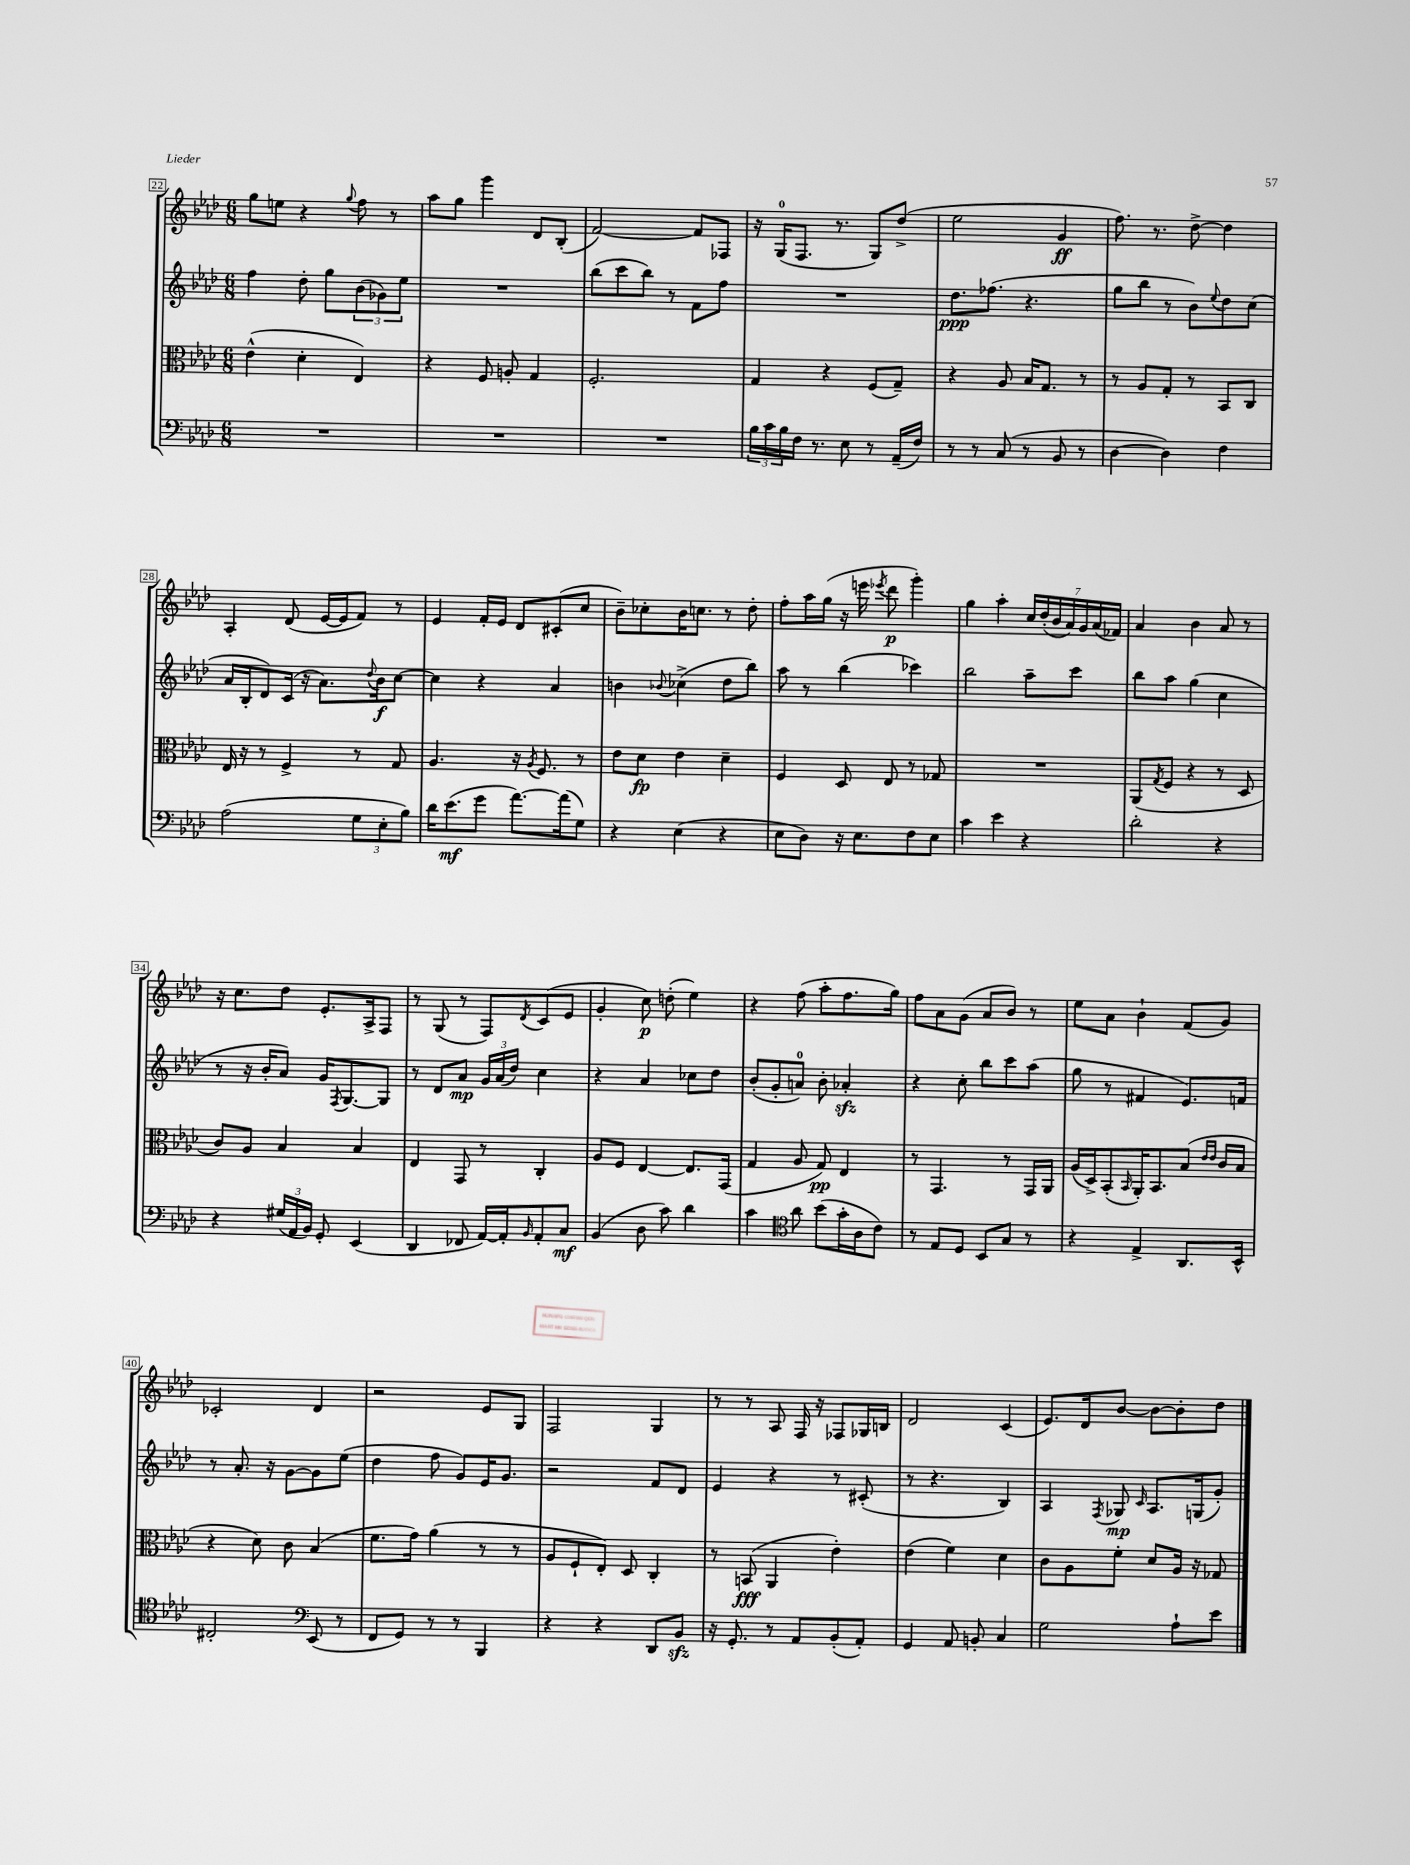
<<
\new StaffGroup <<
\new Staff = "s0" {
    \clef treble \key aes \major \numericTimeSignature \time 6/8
    g''8 e''8 r4 \appoggiatura { g''8 } f''8 r8 |
    aes''8 g''8 g'''4 des'8 bes8-.( |
    f'2~) f'8 fes8 |
    r16 g16-0( f8. r8. g8) des''8->( |
    ees''2 g'4\ff |
    f''8.) r8. des''8~-> des''4 |
    aes4-. des'8( ees'16~ ees'16 f'8) r8 |
    ees'4 f'16-. ees'16 des'8 cis'8-.( c''8 |
    bes'8--) ces''8-. bes'16 c''8. r8 des''8-. |
    f''8-. aes''16 g''16( r16 e'''16 \acciaccatura { ees'''8 } des'''8\p g'''4-.) |
    g''4 aes''4-. \tuplet 7/4 { c''16 des''16-.( bes'16 aes'16) g'16 aes'16( fes'16) } |
    aes'4 bes'4 aes'8 r8 |
    r16 c''8. des''8 ees'8.-. aes16-> f8 |
    r8 g8( r8 f8) \acciaccatura { des'8 } c'8( ees'8 |
    g'4-. c''8\p) d''8-.( ees''4) |
    r4 f''8( aes''8-. f''8. g''16) |
    f''8 aes'8 g'8( aes'8 bes'8) r8 |
    ees''8 aes'8 bes'4-! f'8( g'8) |
    ces'2-. des'4 |
    r2 ees'8 g8 |
    f2 g4 |
    r8 r8 aes8 f16 r16 fes8 ges16 b16 |
    des'2 c'4( |
    ees'8.) des'16 bes'8~ bes'8~ bes'8-. des''8 \bar "|." |
}
\new Staff = "s1" {
    \clef treble \key aes \major \numericTimeSignature \time 6/8
    f''4 des''8-. g''8 \tuplet 3/2 { bes'8( ges'8) ees''8 } |
    R2. |
    bes''8( c'''8 bes''8) r8 f'8 f''8 |
    R2. |
    des''8.\ppp fes''8.( r4. |
    g''8 bes''8 r8 bes'8) \appoggiatura { ees''8 } des''8 c''8( |
    aes'16 bes16-. des'8) c'16( r16 aes'8.) \appoggiatura { des''8 } bes'16\f c''8~ |
    c''4 r4 aes'4 |
    b'4 \appoggiatura { bes'8 } ces''4->( des''8 bes''8) |
    aes''8 r8 bes''4( ces'''4) |
    bes''2 aes''8-- c'''8 |
    bes''8 aes''8 g''4( c''4 |
    r8 r16 bes'16-. aes'8) g'16 \acciaccatura { f8 } g8.~ g8 |
    r8 des'8 aes'8\mp \tuplet 3/2 { g'16 aes'16( des''16) } c''4 |
    r4 aes'4 ces''8 des''8 |
    bes'8-.( g'8-. a'8-0) bes'8-. aes'4-.\sfz |
    r4 c''8-. bes''8 c'''8 aes''8( |
    g''8 r8 fis'4 ees'8.) f'16 |
    r8 aes'8.-. r16 g'8~ g'8 ees''8( |
    des''4 f''8 g'8) ees'16 g'8. |
    r2 f'8 des'8 |
    ees'4 r4 r8 cis'8-.( |
    r8 r4. bes4) |
    aes4 \acciaccatura { f8 } ges8\mp \grace { c'16 } aes8. g16( g'8-.) \bar "|." |
}
\new Staff = "s2" {
    \clef alto \key aes \major \numericTimeSignature \time 6/8
    ees'4-^( des'4-. ees4) |
    r4 f8 a8-. g4 |
    f2.-. |
    g4 r4 f8( g8--) |
    r4 aes8 bes16 g8. r8 |
    r8 aes8 g8-. r8 bes,8 c8 |
    ees16 r16 r8 f4-> r8 g8 |
    aes4. r16 \acciaccatura { aes8 } f8. r8 |
    ees'8 des'8\fp ees'4 des'4-- |
    f4 des8 ees8 r8 ges8 |
    R2. |
    aes,8( \acciaccatura { g8 } f8 r4 r8 des8 |
    c'8) aes8 bes4 bes4 |
    ees4 g,8 r8 c4-. |
    aes8 f8 ees4~ ees8. g,16( |
    g4 aes8 g8\pp) ees4 |
    r8 g,4. r8 g,16 aes,16 |
    aes16( des16->) bes,8-.( \grace { bes,16 } aes,16-.) bes,8. bes8( \grace { ees'16 ees'16 } c'16 bes16 |
    r4 des'8) c'8 bes4( |
    f'8. g'16) aes'4( r8 r8 |
    aes8 f8-! ees8-.) des8 c4-. |
    r8 b,8\fff( aes,4 ees'4-.) |
    ees'4( f'4) des'4 |
    c'8 aes8 f'8-. des'8 aes16 r16 ges8 \bar "|." |
}
\new Staff = "s3" {
    \clef bass \key aes \major \numericTimeSignature \time 6/8
    R2. |
    R2. |
    R2. |
    \tuplet 3/2 { bes16 c'16 bes16 } f16 r8. ees8 r8 aes,16--( f16) |
    r8 r8 c8( r8 bes,8 r8 |
    des4~ des4) f4 |
    aes2( \tuplet 3/2 { g8 ees8-. bes8) } |
    des'16 ees'8.\mf( g'8 aes'8.~) aes'16( g8) |
    r4 ees4( r4 |
    ees8 des8) r16 ees8. f8 ees8 |
    c'4 ees'4 r4 |
    des'2-. r4 |
    r4 \tuplet 3/2 { gis16( aes,16 bes,16) } g,8-. ees,4( |
    des,4 fes,8 aes,16~) aes,16-. \grace { bes,16 } aes,8-. c8\mf |
    bes,4( des8 c'8) des'4 |
    c'4 \clef tenor aes'8 bes'8( g'16-. aes16 c'8) |
    r8 ees8 des8 bes,8 g8 r8 |
    r4 ees4-> aes,8. bes,16-^ |
    cis2-. \clef bass ees,8( r8 |
    f,8 g,8) r8 r8 bes,,4 |
    r4 r4 des,8 bes,8\sfz |
    r16 g,8.-. r8 aes,8 bes,8-.( aes,8-.) |
    g,4 aes,8 b,8-. c4 |
    g2 aes8-! ees'8 \bar "|." |
}
>>
>>
\layout { \context { \Score currentBarNumber = #22 \override BarNumber.stencil = #(make-stencil-boxer 0.1 0.3 ly:text-interface::print) } }
